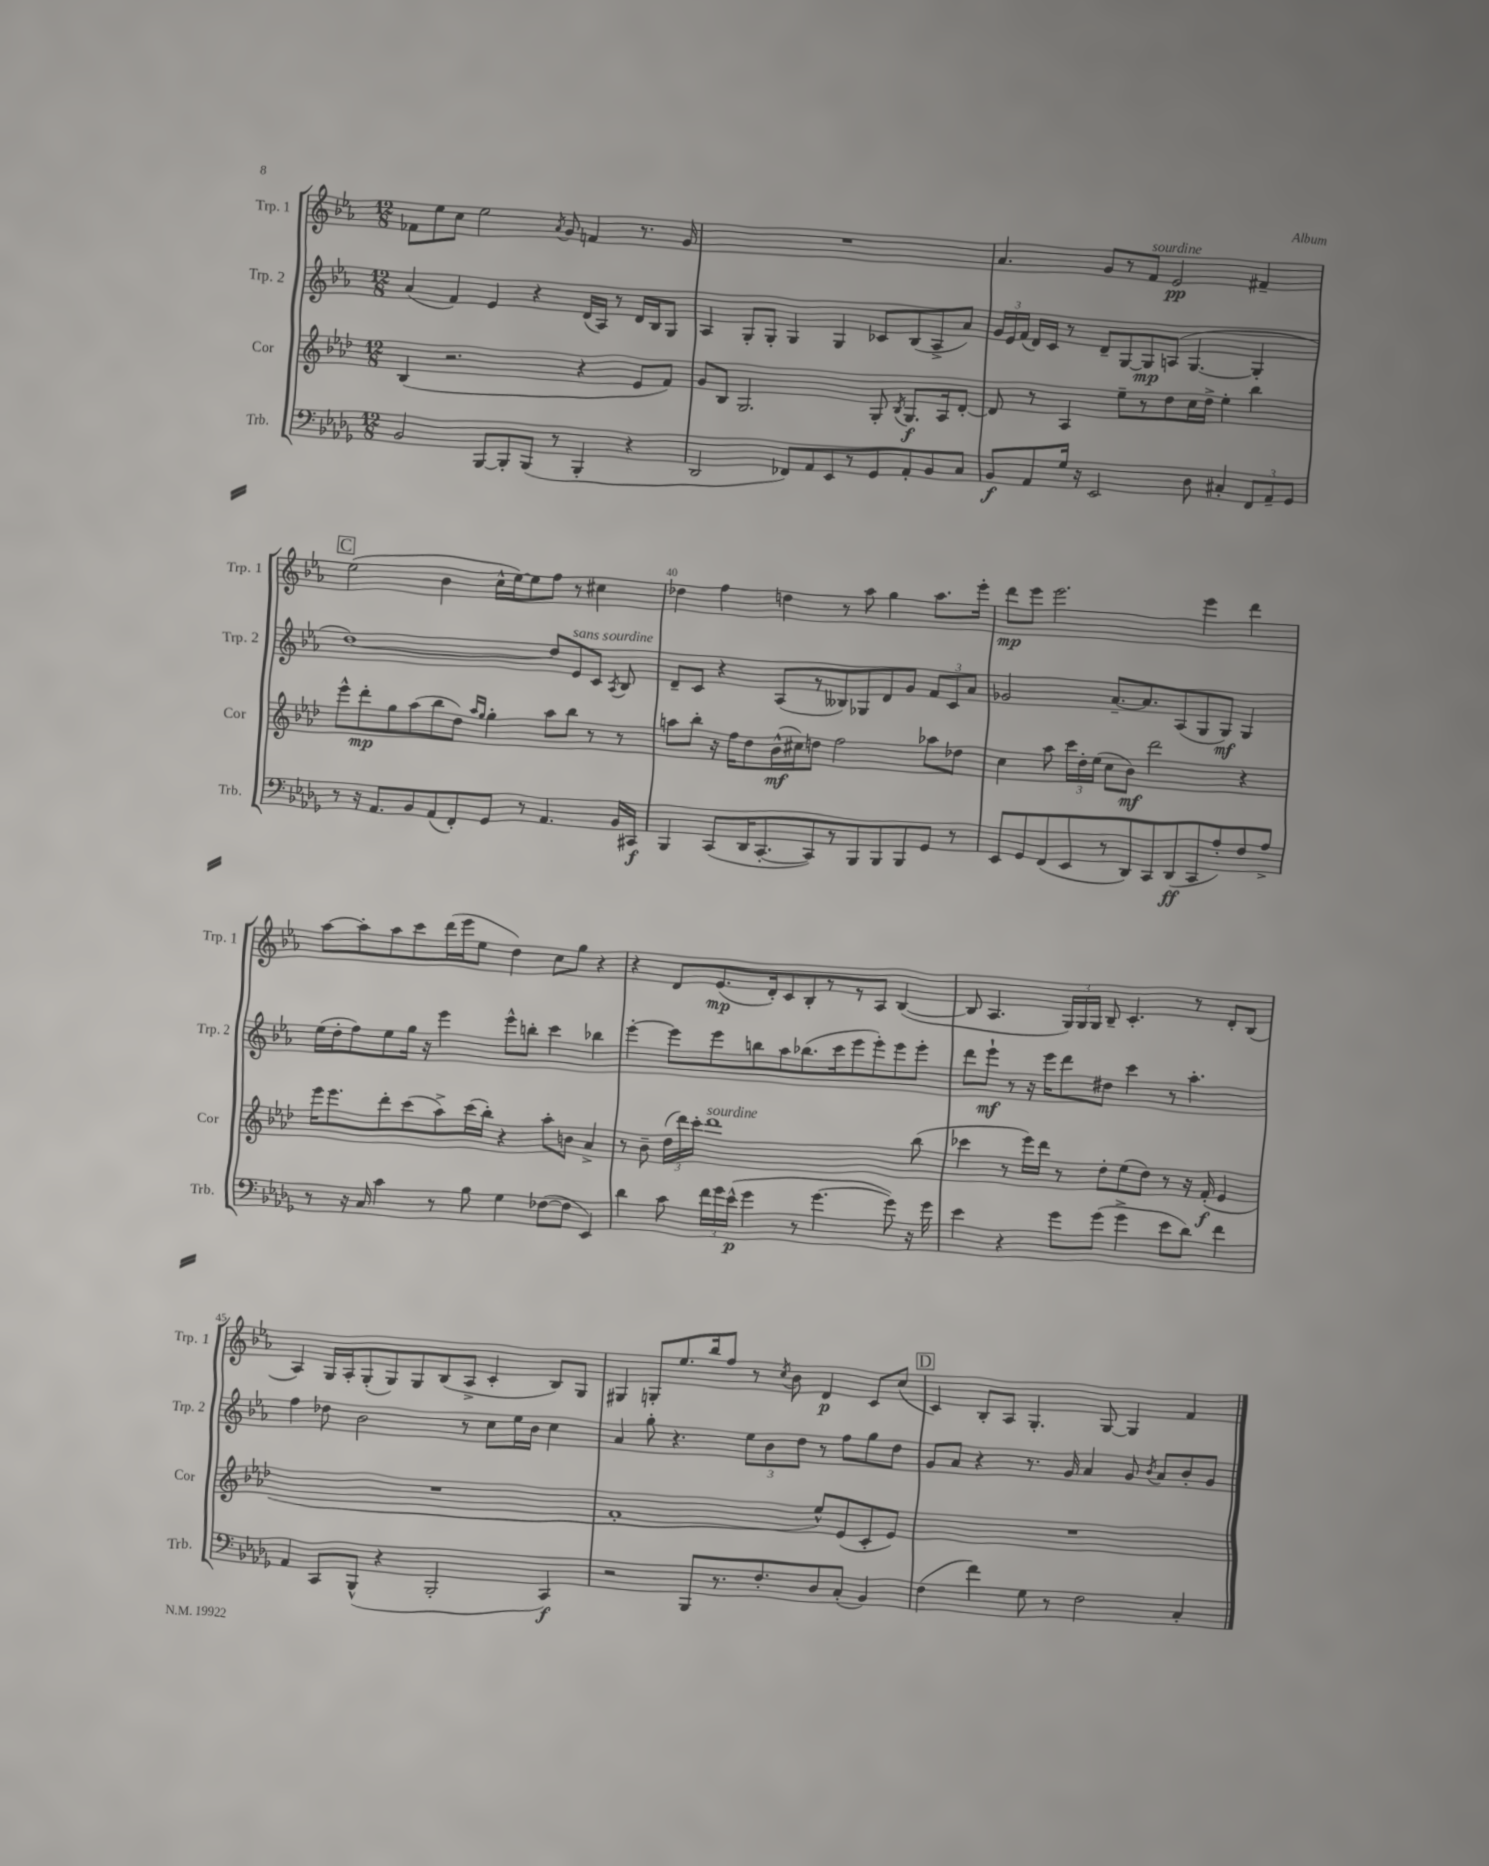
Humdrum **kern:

**kern	**kern	**kern	**kern
*staff4	*staff3	*staff2	*staff1
*clefF4	*clefG2	*clefG2	*clefG2
*k[b-e-a-d-g-]	*k[b-e-a-d-]	*k[b-e-a-]	*k[b-e-a-]
*M12/8	*M12/8	*M12/8	*M12/8
2BB-	(4B-	(4a-	8f-
.	.	.	8ee-
.	2.r	4f)	8cc
.	.	.	2ee-
[8BBB-	.	4e-	.
8BBB-']	.	.	.
(8BBB-	.	4r	.
.	.	.	8qa-
8r	.	.	8g
4BBB-'	4r	(16d	4f
.	.	16A-)	.
.	.	8r	.
4r	8e-	16d	8.r
.	.	16B-	.
.	8f)	8G	.
.	.	.	16g
=	=	=	=
2DD-	8g	4A-	1.r
.	8B-	.	.
.	2.G	8G'	.
.	.	8G'	.
8FF-)	.	4G	.
8AA-	.	.	.
8EE-	.	4G	.
8r	.	.	.
8GG-	8G'	8c-	.
.	8qB-	.	.
8AA-'	8.G	(8B-	.
8BB-	.	8A-^	.
.	16A-	.	.
8C	[8d-'	8a-)	.
=	=	=	=
8BB-	8d-]	24g	4.a-
.	.	24e-	.
.	.	(24f	.
8AA-	8r	16d)	.
.	.	16c	.
16G-	4A-	8r	.
16r	.	.	.
2EE-	.	8d~	8g
.	8ee-~	[8G	8r
.	8r	8G]	8f
.	8dd-	(8A	2e-
8D-	16cc	[4.G	.
.	16dd-^	.	.
4C#'	4ee-'	.	.
12FF	4bb-	4G']	4f#~
12AA-~	.	.	.
12GG-	.	.	.
=	=	=	=
8r	8eee-^^	[1dd)	(2ee-
16r	8ddd-'	.	.
8.AA-	.	.	.
.	8gg	.	.
8BB-	(8aa-	.	.
(8AA-	8bb-	.	4b-
8FF')	8dd-)	.	.
.	16qqaa-	.	.
.	16qqgg	.	.
8GG-	4gg'	.	16cc^^
.	.	.	[16ee-)
8r	.	.	8ee-]
4.AA-	8aa-	8dd]	8ff
.	8bb-	8e-	8r
.	8r	8c	4cc#
.	.	8qA-	.
16BB-	8r	8B-	.
16CC#	.	.	.
=	=	=	=
4BBB-	8aa	8d~	4dd-
.	8bb-'	8c	.
(8CC	16r	4r	4ff
.	16ff	.	.
16DD-	8dd-	.	.
[8.CC'	.	.	.
.	(16b-^^	(8A-	4dd
.	16cc#)	.	.
8CC])	8dd	8r	.
8r	2ff	8B--)	8r
8BBB-	.	8G-	8aa-
8BBB-	.	8d	4gg
8BBB-	.	8g	.
8GG-	8aa-	12f	8.aa-
.	.	12c	.
8r	8dd-	.	.
.	.	12a-	.
.	.	.	16eee-'
=	=	=	=
8EE-	4cc	2g-	8ddd
8GG-	.	.	8eee-
(8FF	8aa-	.	2.eee-
8EE-	24ccc	.	.
.	24dd-'	.	.
.	(24ee-	.	.
8r	8cc	[8.a-~	.
8DD-)	8b-)	.	.
.	.	8.a-]	.
8CC	2ddd-	.	.
(8DD-	.	(8A-	.
8CC	.	8G	4eee-
8A-')	.	8G)	.
8F	4r	4G	4ddd
8A-^	.	.	.
=	=	=	=
8r	16eee-	(16ee-	[8aa-
.	8.eee-	16dd'	.
16r	.	8ff)	8aa-']
16C	.	.	.
4c	8ddd-'	8ee-	8aa-
.	(8ccc	16gg	8ccc
.	.	16r	.
8r	8aa-^)	4eee-	(16ddd
.	.	.	16eee-
8B-	(16ccc	.	8ee-
.	16bb-')	.	.
4G-	4r	8eee-^^	4dd)
.	.	8bb'	.
([8F-	8aa-'	4ccc	8cc
8F-]	8b	.	8gg
4EE-)	4a-^	4bb-	4r
=	=	=	=
4d-	8r	[4eee-'	4r
.	8b-~	.	.
8c	(24dd-	8eee-]	8d
.	24ddd-)	.	.
.	24ccc'	.	.
24f	1ddd-	8eee-	(8.e-
24g-	.	.	.
(24e-^^	.	.	.
4g-	.	8bb	.
.	.	.	16d')
.	.	8aa-	8c
8r	.	(8.bb-	8B-'
[4.g-	.	.	8r
.	.	16ccc	.
.	.	8eee-	8r
.	.	8eee-')	8A-
8g-])	.	8eee-	([4B-
16r	(8bb-	8eee-'	.
16g-	.	.	.
=	=	=	=
4e-	4ccc-	8ddd	8B-]
.	.	8eee-`	4.A-
4r	8r	8r	.
.	16eee-)	16r	.
.	16ddd-	16eee-	.
8g-	8r	8ddd	24G)
.	.	.	24G
.	.	.	24G
(8g-	8dd-'	8dd#	8B-~
4g-^	(8ee-	4ccc	4.c'
.	8dd-)	.	.
8e-	8r	8r	.
8d-)	16r	4.aa-'	8r
.	(16f'	.	.
4f	4e-	.	8d'
.	.	.	(8B-
=	=	=	=
4AA-	1.r	4ff	4A-)
8CC	.	8dd-	16G
.	.	.	16A-'
(8BBB-^^	.	2b-	(8G'
4r	.	.	8G)
.	.	.	8G
2BBB-'	.	.	(8B-
.	.	8r	8A-^
.	.	8cc	4c'
.	.	16ee-	.
.	.	16b-	.
4CC)	.	4cc	8B-)
.	.	.	8G
=	=	=	=
2r	1f'	4a-	4G#
.	.	8gg'	8G'
.	.	4.r	8.ee-
8BBB-	.	.	.
.	.	.	16bb-
8.r	.	.	8ff
.	.	12ee-	8r
8.F'	.	.	.
.	.	12b-	.
.	.	.	8qcc
.	.	.	8b-
.	.	12dd	.
8D-	8ee-^^)	8r	4d
(8C'	(8e-	8ff	.
4BB-)	8c'	8gg	8c
.	8e-)	8dd	(8cc
=	=	=	=
(4F	1.r	8g	4c)
.	.	8a-	.
4f)	.	4r	8B-'
.	.	.	8A-
8G-	.	8.r	4.G'
8r	.	.	.
.	.	16g	.
2F	.	4a-	.
.	.	.	[8G
.	.	8g	4G]
.	.	8qb-	.
.	.	8a-	.
4C'	.	8b-'	4f
.	.	8g	.
==	==	==	==
*-	*-	*-	*-
